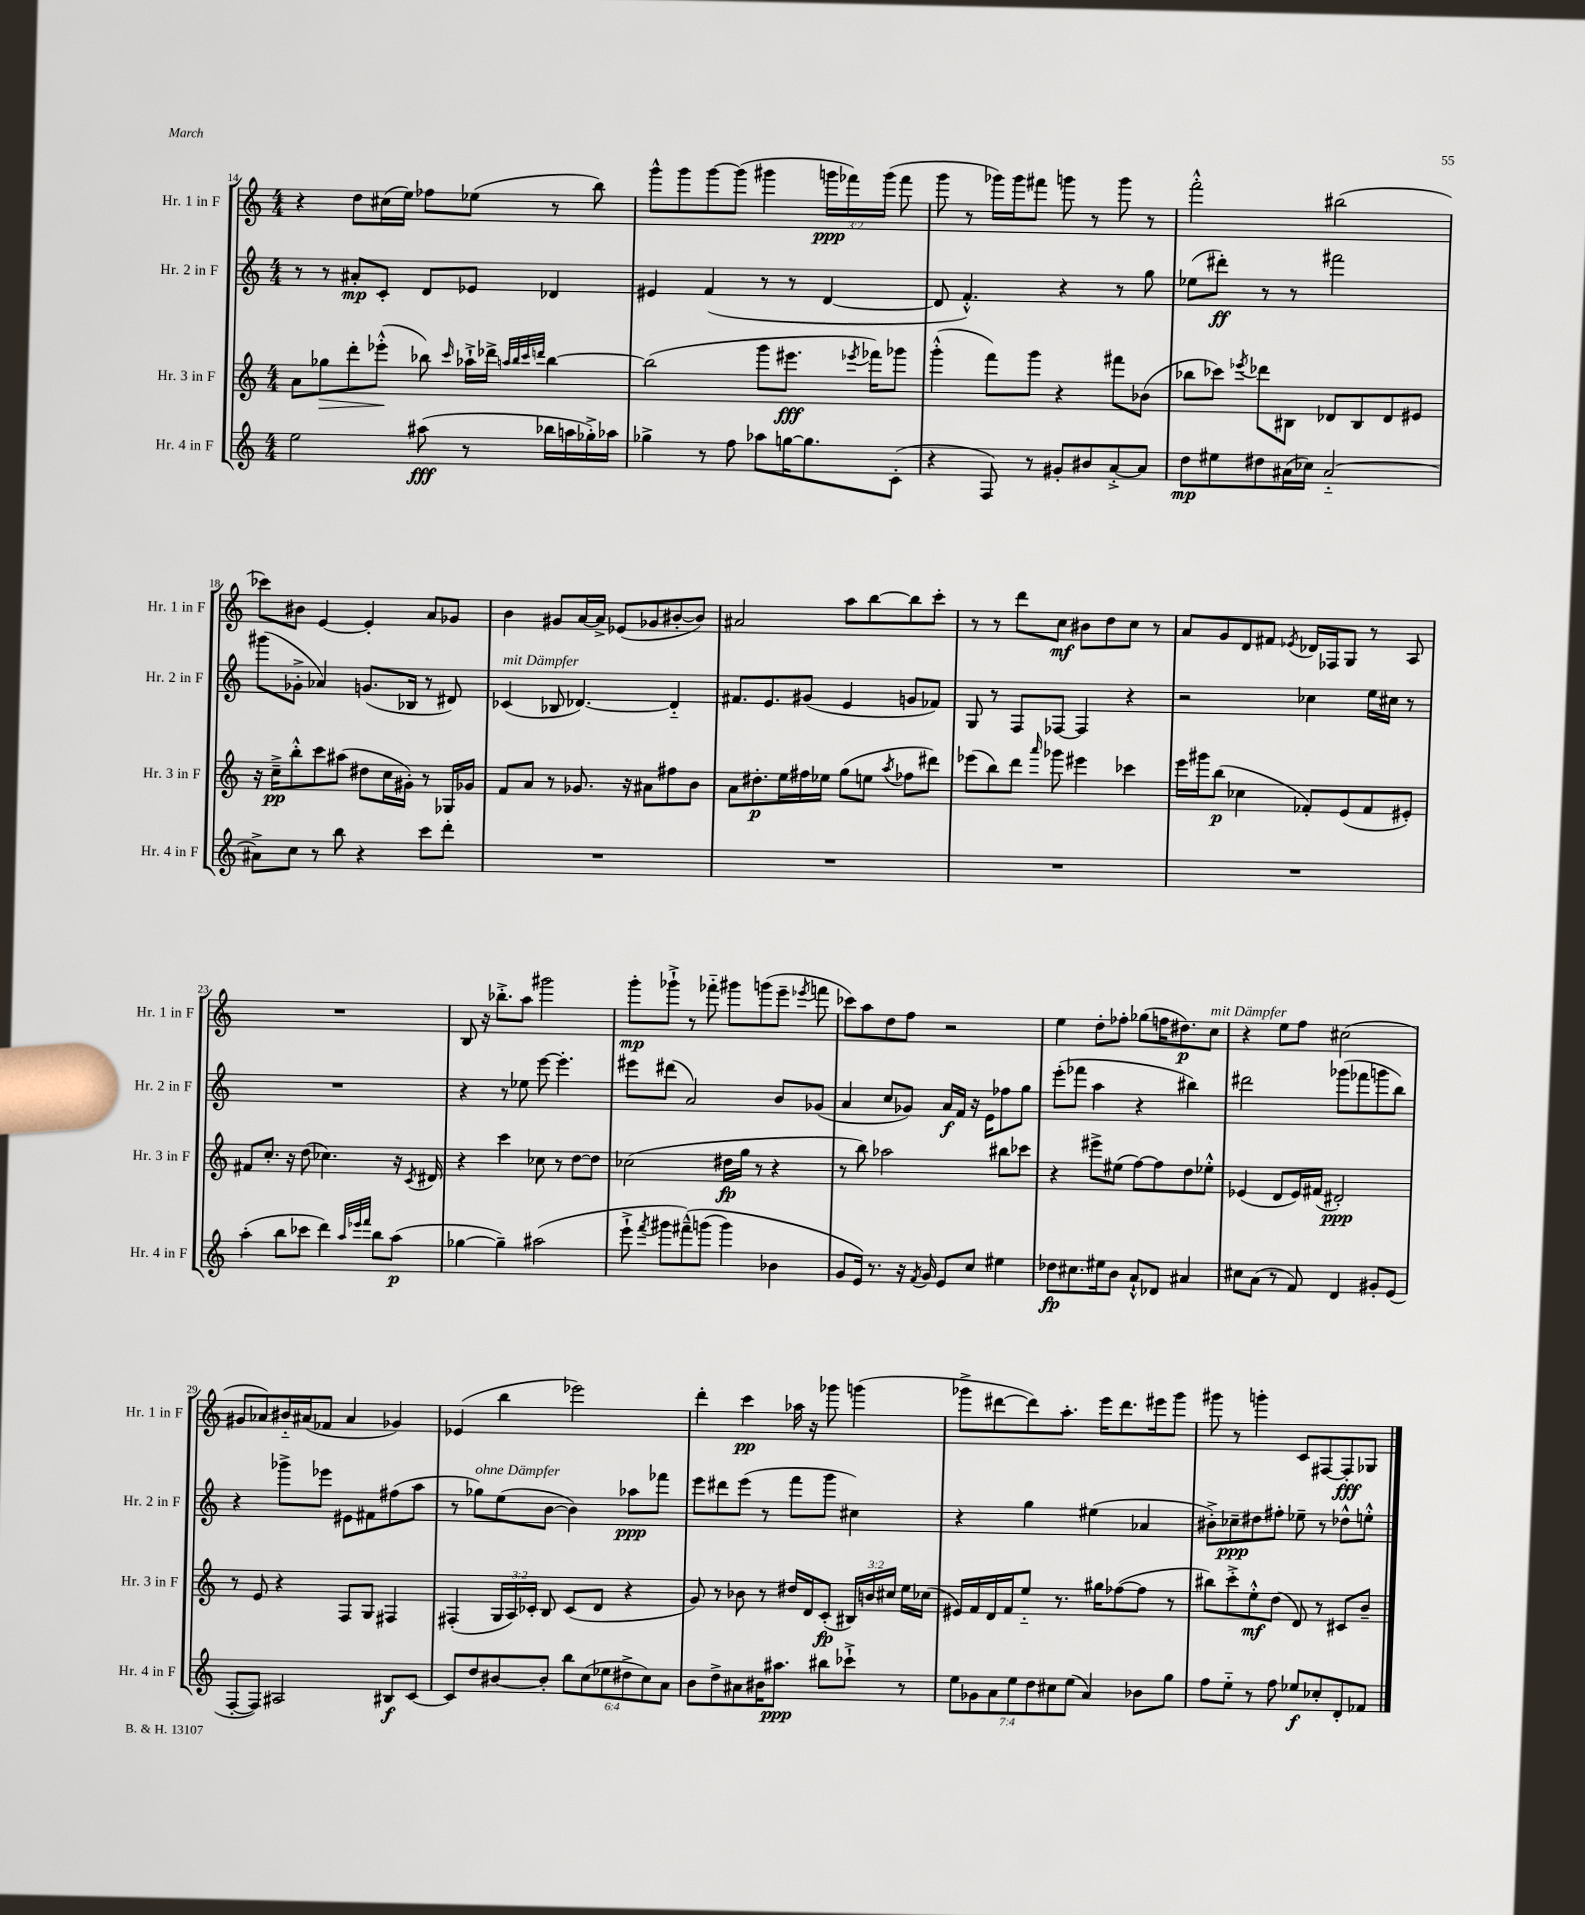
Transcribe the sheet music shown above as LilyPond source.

<<
\new StaffGroup <<
\new Staff = "s0" \with { instrumentName = "Hr. 1 in F" shortInstrumentName = "Hr. 1 in F" } {
    \clef treble \key c \major \numericTimeSignature \time 4/4 \override Staff.TupletNumber.text = #tuplet-number::calc-fraction-text
    \autoBeamOff r4 d''8[ cis''16( e''16]) fes''8[ ees''8]( r8 b''8) |
    g'''8[-^ g'''8 g'''8~ g'''8]( gis'''4 \tuplet 3/2 { g'''16[\ppp fes'''16) g'''16]( } fes'''8 |
    g'''8 r8 ges'''16[) ges'''16 fis'''8] g'''8 r8 g'''8 r8 |
    f'''2-.-^ bis''2( |
    ces'''8[) bis'8] e'4~ e'4-. a'8[ ges'8] |
    b'4 gis'8[ a'16~ a'16]-> ees'8[( ges'8 bis'8~-. bis'8]) |
    ais'2 a''8[ b''8~ b''8 c'''8]-. |
    r8 r8 d'''8[ c''8]\mf bis'8[ d''8 c''8] r8 |
    a'8[ g'8 d'8 fis'8] \acciaccatura { ees'8 } des'16[ fes16 g8] r8 a8 |
    R1 |
    b8 r16 bes''8.[-.-> a''8] gis'''2 |
    g'''8[-.\mp ges'''8]-!-> r8 fes'''8-_ gis'''8[ g'''8( e'''8]-- \acciaccatura { ees'''8 } f'''8 |
    ces'''8[) a''8 d''8 f''8] r2 |
    e''4 d''8[-. fes''8]-. ges''8[( f''16 dis''8.\p) c''8]^\markup { \italic "mit Dämpfer" } |
    r4 e''8[ f''8] cis''2( |
    gis'8[ aes'8) bis'16-_ ais'16( fes'8] ais'4 ges'4) |
    ees'4( b''4 ees'''2) |
    d'''4-. c'''4\pp aes''16 r16 ges'''8 g'''4( |
    ges'''8[-> dis'''8~ dis'''8) a''8.]-. e'''16[ dis'''8. eis'''16 ges'''8] |
    gis'''8 r8 g'''4-. c'8[ fis8~ fis8-.\fff ges8] \bar "|." |
}
\new Staff = "s1" \with { instrumentName = "Hr. 2 in F" shortInstrumentName = "Hr. 2 in F" } {
    \clef treble \key c \major \numericTimeSignature \time 4/4
    \autoBeamOff r8 r8 ais'8[-.\mp c'8]-. d'8[ ees'8] des'4 |
    eis'4 f'4( r8 r8 d'4~ |
    d'8 f'4.-.-^) r4 r8 g''8 |
    ees''8[( dis'''8]-.\ff) r8 r8 fis'''2 |
    gis'''8[( ges'8]-.-> aes'4) g'8.[( bes16] r8 dis'8) |
    ces'4^\markup { \italic "mit Dämpfer" }( bes8 des'4.~) des'4-_ |
    fis'8.[ e'8. gis'8]( e'4 g'8[ fes'8]) |
    g8 r8 f8[ fes8]~ fes4 r4 |
    r2 ces''4 e''16[ cis''16] r8 |
    R1 |
    r4 r8 ees''8 e'''8~ e'''4.-. |
    eis'''8[ dis'''8]( a'2) b'8[ ges'8]( |
    a'4 c''8[ ges'8]) a'16[\f f'16] r16 e'16[ fes''8 g''8] |
    e'''8[-.( fes'''8] a''4 r4 bis''4) |
    dis'''2 ges'''8[( fes'''8 g'''8 b''8]) |
    r4 ges'''8[-> ees'''8] eis'8[ fis'8 fis''8( a''8] |
    r8 ges''8[^\markup { \italic "ohne Dämpfer" }) e''8( b'8]~ b'4) aes''8[\ppp fes'''8] |
    e'''8[ dis'''8 e'''8]( r8 f'''8[ g'''8] cis''4) |
    r4 g''4 eis''4( aes'4 |
    bis'8[-.->) ces''8--\ppp dis''8 fis''8]-. ees''8-- r8 des''8[-^ e''8]-.-^ \bar "|." |
}
\new Staff = "s2" \with { instrumentName = "Hr. 3 in F" shortInstrumentName = "Hr. 3 in F" } {
    \clef treble \key c \major \numericTimeSignature \time 4/4 \override Staff.TupletNumber.text = #tuplet-number::calc-fraction-text
    \autoBeamOff a'8[ ges''8\> d'''8-. ees'''8]-.-^\!( bes''8) \grace { c'''16 } aes''16[-!-> des'''16]-> \grace { a''32[ bes''32 c'''32 d'''32] } bes''4~ |
    bes''2( g'''8[ eis'''8.]\fff \acciaccatura { ees'''8 } fes'''16[) ges'''8] |
    g'''4-.-^( f'''8[) g'''8] r4 fis'''8[ bes'8]( |
    bes''8[ ces'''8]) \acciaccatura { ees'''8 } des'''8[ bis8] des'8[ bis8 des'8 eis'8] |
    r16 c''16[--->\pp b''8-.-^ c'''8 ais''8]( dis''8[ c''16 gis'16]-.) r8 ges16[ ges'16] |
    f'8[ a'8] r8 ges'8. r16 ais'8[ fis''8 b'8] |
    a'8[ dis''8.-.\p e''16 fis''16 ees''16] g''8[( e''8] \acciaccatura { a''8 } fes''8[ dis'''8]) |
    ees'''8[( b''8) d'''8] \grace { a'''16 } ges'''8 eis'''4 ces'''4 |
    e'''16[ gis'''16 b''8]\p( ces''4 fes'8[-.) e'8( fes'8 eis'8]-.) |
    fis'8[ c''8.]-. r16 d''8( ces''4.) r16 \acciaccatura { c'8 } dis'16 |
    r4 c'''4 ces''8 r8 d''8[~ d''8] |
    ces''2( dis''16[\fp g''16] r8 r4 |
    r8 b''8) aes''2 bis''8[ ces'''8] |
    r4 eis'''8[-> eis''8]( f''8[~) f''8 d''8 ees''8]-.-^ |
    ees'4( d'8[ ees'16) fis'16]( dis'2-.\ppp) |
    r8 e'8 r4 f8[ g8] fis4 |
    fis4-.( \tuplet 3/2 { g16[ a16) ces'16]-. } b8 ces'8[( d'8] r4 |
    g'8) r8 bes'8 r8 dis''16[ d'16 c'8]-.\fp( \tuplet 3/2 { bis16[) b'16 cis''16] } e''16[ ces''16]( |
    eis'16[) f'16 d'16 f'16 e''8]-_ r8. gis''16[ fes''8~( fes''8] r8 |
    bis''8[) c'''8-.-> e''8-.-^\mf d''8]( d'8) r8 cis'8[ b'8]-- \bar "|." |
}
\new Staff = "s3" \with { instrumentName = "Hr. 4 in F" shortInstrumentName = "Hr. 4 in F" } {
    \clef treble \key c \major \numericTimeSignature \time 4/4 \override Staff.TupletNumber.text = #tuplet-number::calc-fraction-text
    \autoBeamOff e''2 ais''8\fff( r8 bes''16[ a''16 ges''16-.->) aes''16] |
    ges''4-> r8 f''8 aes''8[ g''16~ g''8. c'8]-.( |
    r4 f8) r8 gis'8[-. bis'8 a'8~-.-> a'8] |
    d''8[\mp eis''8 dis''8 ais'16( ces''16]) ais'2~-_ |
    ais'8[-> c''8] r8 b''8 r4 c'''8[ d'''8]-. |
    R1 |
    R1 |
    R1 |
    R1 |
    a''4-.( b''8[ ces'''8] d'''4) \grace { a''32[ ees'''32 f'''32] } b''8[ a''8]\p( |
    ges''4~ ges''4--) ais''2( |
    e'''8-!-> \acciaccatura { f'''8 } gis'''8[ fis'''8---^)\( g'''8]( g'''4) bes'4 |
    g'8[ e'16]\) r8. r16 \acciaccatura { f'8 } g'16 e'8[ c''8] eis''4 |
    des''8[\fp cis''8. eis''16 b'8] a'8[-!-^ des'8] ais'4 |
    cis''8[ a'8]( r8 f'8) d'4 gis'8[-. e'8]( |
    f8[~-. f8]) ais2 bis8[\f c'8]~ |
    c'8[ d''8 bis'8~ bis'8]-. \tuplet 6/4 { b''8[ c''8( ees''8 dis''8-> c''8) a'8] } |
    b'8[ d''8-> ais'8 bis'16 ais''8.]\ppp bis''8[ ces'''8]-!-> r8 |
    \tuplet 7/4 { e''8[ ges'8 a'8 e''8 d''8 cis''8 e''8]( } a'4) bes'8[ g''8] |
    f''8[ e''8]-_ r8 f''8 ees''8[\f ces''8-. d'8-. fes'8] \bar "|." |
}
>>
>>
\layout { \context { \Score currentBarNumber = #14 } }
